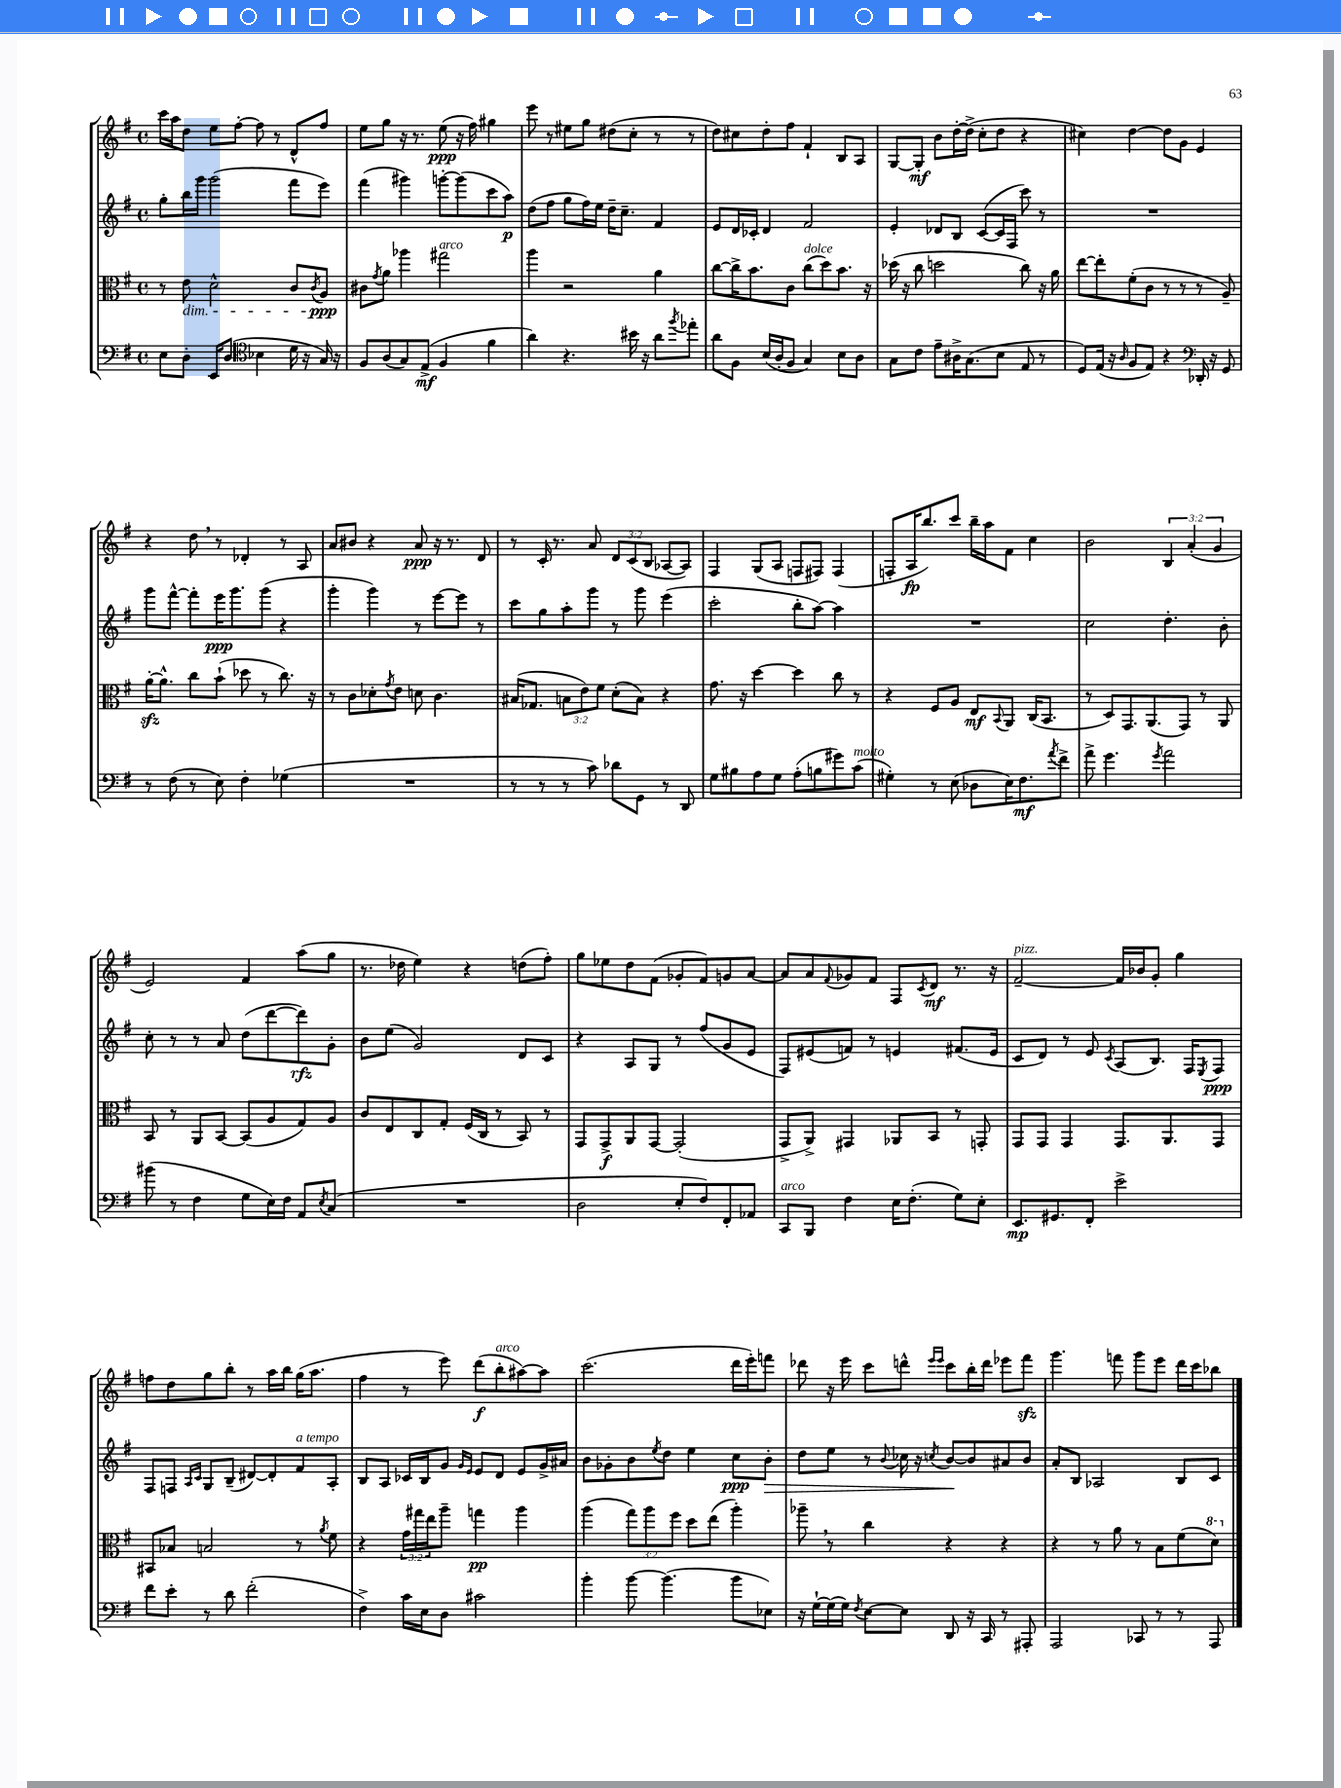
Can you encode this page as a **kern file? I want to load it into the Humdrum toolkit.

**kern	**dynam	**kern	**dynam	**kern	**dynam	**kern	**dynam
*part4	*part4	*part3	*part3	*part2	*part2	*part1	*part1
*staff4	*staff4	*staff3	*staff3	*staff2	*staff2	*staff1	*staff1
*clefF4	*	*clefC3	*	*clefG2	*	*clefG2	*
*k[f#]	*	*k[f#]	*	*k[f#]	*	*k[f#]	*
*M4/4	*	*M4/4	*	*M4/4	*	*M4/4	*
*met(c)	*	*met(c)	*	*met(c)	*	*met(c)	*
=19	=19	=19	=19	=19	=19	=19	=19
8E\L	.	8r	.	8gg'\L	.	16ccc\LL	.
.	.	.	.	.	.	16aa\J	.
!	!	!LO:TX:b:i:t=dim.	!	!	!	!	!
8D'\J	.	8e\	.	16bb\L	.	8dd\J	.
.	.	.	.	16ggg\JJ	.	.	.
16EE/KL	.	2d^^\	.	(2ggg\	.	8ee\L	.
(8.D/J	.	.	.	.	.	.	.
.	.	.	.	.	.	[8ff#'\J	.
*clefC4	*	*	*	*	*	*	*
4B-X\	.	.	.	.	.	8ff#\]	.
.	.	.	.	.	.	8r	.
16d\	.	8c/L	.	8fff#\L	.	8d^^/L	.
16r	.	.	.	.	.	.	.
.	.	8qc/	.	.	.	.	.
16G/)	.	8A/J	ppp	8eee\J)	.	8ff#/J	.
16r	.	.	.	.	.	.	.
=20	=20	=20	=20	=20	=20	=20	=20
8F#/L	.	8c#X\L	.	(4fff#\	.	8ee\L	.
.	.	8qg/	.	.	.	.	.
(8A/	.	8a\J	.	.	.	8gg\J	.
8G/)	.	4aa-X\	.	4ggg#X\)	.	16r	.
.	.	.	.	.	.	8.r	.
(8E^/J	mf	.	.	.	.	.	.
!	!	!LO:TX:a:i:t=arco	!	!	!	!	!
4F#/	.	2gg#X\	.	[8gggn'\L	.	(8ee\	ppp
.	.	.	.	(8ggg\]	.	16r	.
.	.	.	.	.	.	16ff#\)	.
4f#\	.	.	.	8ccc\	.	4gg#X\	.
.	.	.	.	8aa\J)	p	.	.
=21	=21	=21	=21	=21	=21	=21	=21
4a\)	.	4aa\	.	(8dd\L	.	8eee\	.
.	.	.	.	8ff#\J	.	8r	.
4.r	.	2r	.	8gg\L	.	8ee#X\L	.
.	.	.	.	16ff#\L)	.	8gg\J	.
.	.	.	.	16ee\JJ	.	.	.
.	.	.	.	16dd~\KL	.	(8dd#X\L	.
.	.	.	.	8.cc~\J	.	.	.
16b#X\	.	.	.	.	.	8cc'\J	.
16r	.	.	.	.	.	.	.
8a\L	.	4a\	.	4f#/	.	8r	.
8qff#/	.	.	.	.	.	.	.
8ee-X'\J	.	.	.	.	.	8r	.
=22	=22	=22	=22	=22	=22	=22	=22
8a\L	.	[8cc\L	.	8e/L	.	8dd\L)	.
8F#\J	.	16cc^\K]	.	16d/L	.	8cc#X\	.
.	.	8.b\	.	16c-X'/JJ	.	.	.
(16B/LL	.	.	.	4d/	.	8dd'\	.
16A'/J	.	.	.	.	.	.	.
8F#/J	.	8c\J	.	.	.	8ff#\J	.
!	!	!LO:TX:a:i:t=dolce	!	!	!	!	!
4G/)	.	(8cc\L	.	2f#/	.	4f#`/	.
.	.	8dd\)	.	.	.	.	.
8B\L	.	8.b\J	.	.	.	8B/L	.
8A\J	.	.	.	.	.	8A/J	.
.	.	16r	.	.	.	.	.
=23	=23	=23	=23	=23	=23	=23	=23
8G\L	.	(16dd-X\	.	4e'/	.	[8G/L	.
.	.	16r	.	.	.	.	.
8c\J	.	8cc\	.	.	.	8G'/J]	mf
8e~\L	.	2ddn\	.	8d-X/L	.	8b\L	.
16A#X^\K	.	.	.	8B/J	.	[16dd'\L	.
(8.G\	.	.	.	.	.	(16dd^\JJ]	.
.	.	.	.	([8c/L	.	8cc'\L	.
8B\J	.	.	.	16c/L]	.	8dd\J	.
.	.	.	.	16F#/JJ	.	.	.
8E/	.	8cc\)	.	8ccc\)	.	4r	.
8r	.	16r	.	8r	.	.	.
.	.	16a\	.	.	.	.	.
=24	=24	=24	=24	=24	=24	=24	=24
8D/L)	.	[8ee\L	.	1r	.	4cc#X\)	.
(16E/Jk	.	8ee'\]	.	.	.	.	.
16r	.	.	.	.	.	.	.
16qqA/	.	.	.	.	.	.	.
8F#/L	.	(8f#'\	.	.	.	[4dd\	.
8E/J)	.	8c\J	.	.	.	.	.
4r	.	8r	.	.	.	8dd\L]	.
.	.	8r	.	.	.	8g\J	.
*clefF4	*	*	*	*	*	*	*
16DD-X'/	.	8r	.	.	.	4e/	.
16r	.	.	.	.	.	.	.
8GG/	.	8A~/)	.	.	.	.	.
!!LO:LB:g=z
=25	=25	=25	=25	=25	=25	=25	=25
8r	.	[16azz'\KL	.	8ggg\L	.	4r	.
.	.	8.a^^\J]	.	.	.	.	.
(8F#\	.	.	.	[8fff#^^\J	.	.	.
8r	.	8cc\L	.	8fff#'\L]	.	8dd,\	.
8E\)	.	(8b`\J	.	16eee\K	ppp	8r	.
.	.	.	.	8.ggg\	.	.	.
4F#'\	.	8dd-X\	.	.	.	4d-X'/	.
.	.	8r	.	(8ggg\J	.	.	.
(4G-X\	.	8.cc\)	.	4r	.	8r	.
.	.	.	.	.	.	8A/	.
.	.	16r	.	.	.	.	.
=26	=26	=26	=26	=26	=26	=26	=26
1r	.	8r	.	4ggg'\	.	8a/L	.
.	.	8c\L	.	.	.	8b#X/J	.
.	.	8d-X'\	.	4ggg\)	.	4r	.
.	.	8qg/	.	.	.	.	.
.	.	8e\J	.	.	.	.	.
.	.	8dn\	.	8r	.	8a/	ppp
.	.	4.c\	.	[8eee\L	.	16r	.
.	.	.	.	.	.	8.r	.
.	.	.	.	8eee\J]	.	.	.
.	.	.	.	8r	.	8d/	.
=27	=27	=27	=27	=27	=27	=27	=27
8r	.	(16B#X/KL	.	8ccc\L	.	8r	.
.	.	8.G-X/J	.	.	.	.	.
8r	.	.	.	8gg\	.	16c'/	.
.	.	.	.	.	.	8.r	.
8r	.	12Bn\L	.	8aa'\	.	.	.
.	.	12e\)	.	.	.	.	.
8c\)	.	.	.	8ggg\J	.	8a/	.
.	.	12f#\J	.	.	.	.	.
8d-X\L	.	(8d'\L	.	8r	.	12d/L	.
.	.	.	.	.	.	(12c/	.
8GG\J	.	8B\J)	.	8ggg\	.	.	.
.	.	.	.	.	.	12B/J	.
8r	.	4r	.	(4eee\	.	[8A-X/L	.
8DD/	.	.	.	.	.	8A-/J])	.
=28	=28	=28	=28	=28	=28	=28	=28
8G\L	.	8.g\	.	2ccc'\	.	4F#/	.
8B#X\	.	.	.	.	.	.	.
.	.	16r	.	.	.	.	.
8A\	.	[4dd\	.	.	.	(8G/L	.
8G\J	.	.	.	.	.	8A/J	.
(8A'\L	.	4dd\]	.	8bb'\L	.	8Fn/L	.
8Bn\	.	.	.	[8aa\J)	.	8F#X/J)	.
8g#X\)	.	8cc\	.	4aa\]	.	(4F#/	.
!LO:TX:a:i:t=molto	!	!	!	!	!	!	!
(8c\J	.	8r	.	.	.	.	.
=29	=29	=29	=29	=29	=29	=29	=29
4G#X'\)	.	4r	.	1r	.	8Fn'/L	.
.	.	.	.	.	.	16A/K	fp
.	.	.	.	.	.	8.bb/)	.
8r	.	8F#/L	.	.	.	.	.
(8E\	.	8A/J	.	.	.	8ccc/J	.
8D-X\L	.	8E/L	mf	.	.	16bb~\LL	.
.	.	.	.	.	.	16aa\J	.
.	.	8qqBB/	.	.	.	.	.
16E\K)	.	8AA/J	.	.	.	8f#\J	.
8.F#\	mf	.	.	.	.	.	.
.	.	(16C/KL	.	.	.	4cc\	.
.	.	8.BB/J	.	.	.	.	.
8qa/	.	.	.	.	.	.	.
8f#^\J	.	.	.	.	.	.	.
=30	=30	=30	=30	=30	=30	=30	=30
8a^\	.	8r	.	2cc\	.	2b\	.
4.g\	.	8D/L)	.	.	.	.	.
.	.	8.GG/	.	.	.	.	.
.	.	(8.AA/	.	.	.	.	.
8qg/	.	.	.	.	.	.	.
2a\	.	.	.	4.dd'\	.	6B/	.
.	.	8GG/J)	.	.	.	.	.
.	.	.	.	.	.	(6a'/	.
.	.	8r	.	.	.	.	.
.	.	.	.	.	.	6g/	.
.	.	8AA/	.	8b'\	.	.	.
!!LO:LB:g=z
=31	=31	=31	=31	=31	=31	=31	=31
(8b#X\	.	8BB/	.	8cc'\	.	2e/)	.
8r	.	8r	.	8r	.	.	.
4F#\	.	8AA/L	.	8r	.	.	.
.	.	[8BB/J	.	8a/	.	.	.
8G\L	.	(8BB/L]	.	(8dd\L	.	4f#/	.
16E\L)	.	8A/	.	[8ddd\	.	.	.
16F#\JJ	.	.	.	.	.	.	.
8AA/L	.	8G/)	.	8ddd\])	rfz	(8aa\L	.
8qE/	.	.	.	.	.	.	.
(8C/J	.	8A/J	.	8g'\J	.	8gg\J	.
=32	=32	=32	=32	=32	=32	=32	=32
1r	.	8c/L	.	8b\L	.	8.r	.
.	.	8E/	.	(8ee\J	.	.	.
.	.	.	.	.	.	16dd-X\	.
.	.	8C/	.	2g/)	.	4ee\)	.
.	.	8G'/J	.	.	.	.	.
.	.	(16F#/LL	.	.	.	4r	.
.	.	16C/JJ	.	.	.	.	.
.	.	8r	.	.	.	.	.
.	.	8BB/)	.	8d/L	.	(8ddn\L	.
.	.	8r	.	8c/J	.	8ff#'\J)	.
=33	=33	=33	=33	=33	=33	=33	=33
2D\	.	8GG/L	.	4r	.	8gg\L	.
.	.	8GG^/	f	.	.	8ee-X\	.
.	.	8AA/	.	8A/L	.	8dd\	.
.	.	[8GG/J	.	8G/J	.	(8f#\J	.
8E'/L	.	(2GG'/]	.	8r	.	8g-X'/L	.
8F#/)	.	.	.	(8ff#/L	.	8f#/)	.
8FF#'/	.	.	.	8g/	.	8gn/	.
8AA-X/J	.	.	.	8e/J	.	[8a/J	.
=34	=34	=34	=34	=34	=34	=34	=34
!LO:TX:a:i:t=arco	!	!	!	!	!	!	!
8CC/L	.	8GG^/L	.	8F#/L)	.	8a/L]	.
8BBB/J	.	8AA^/J)	.	(8e#X/	.	8a/	.
.	.	.	.	.	.	8qqf#/	.
4F#\	.	4GG#X/	.	8fn/J)	.	8g-X/	.
.	.	.	.	8r	.	8f#/J	.
16E\KL	.	8AA-X/L	.	4en/	.	8F#/L	.
(8.F#'\J	.	.	.	.	.	.	.
.	.	.	.	.	.	8qc/	.
.	.	8BB/J	.	.	.	8d/J	mf
8G\L)	.	8r	.	(8.f#X/L	.	8.r	.
8E'\J	.	8GGn'/	.	.	.	.	.
.	.	.	.	16e/Jk	.	16r	.
=35	=35	=35	=35	=35	=35	=35	=35
!	!	!	!	!	!	!LO:TX:a:i:t=pizz.	!
8.EE/L	mp	8GG/L	.	8c/L	.	[2f#~/	.
.	.	8GG/J	.	8d/J)	.	.	.
8.GG#X/	.	.	.	.	.	.	.
.	.	4GG/	.	8r	.	.	.
8FF#'/J	.	.	.	8e/	.	.	.
.	.	.	.	8qc/	.	.	.
2e^\	.	8.GG/L	.	(8A/L	.	16f#/LL]	.
.	.	.	.	.	.	16b-X/J	.
.	.	.	.	8.B/J)	.	8g'/J	.
.	.	8.AA/	.	.	.	.	.
.	.	.	.	.	.	4gg\	.
.	.	.	.	16F#/KL	.	.	.
.	.	.	.	8qE/	.	.	.
.	.	8GG/J	.	8F#/J	ppp	.	.
!!LO:LB:g=z
=36	=36	=36	=36	=36	=36	=36	=36
8f#\L	.	8BB#X/L	.	8F#/L	.	8ffn\L	.
8e'\J	.	8B-X/J	.	8Fn/J	.	8dd\	.
.	.	.	.	16qqA/LL	.	.	.
.	.	.	.	16qqc/JJ	.	.	.
8r	.	2Bn/	.	8G/L	.	8gg\	.
8d\	.	.	.	(8B~/J	.	8bb'\J	.
(2f#'\	.	.	.	[8d#X/L)	.	8r	.
.	.	.	.	8d#'/]	.	16aa\LL	.
.	.	.	.	.	.	16bb\JJ	.
!	!	!	!	!LO:TX:a:i:t=a tempo	!	!	!
.	.	8r	.	8f#/	.	(16gg\KL	.
.	.	.	.	.	.	8.aa\J	.
.	.	8qa/	.	.	.	.	.
.	.	8f#\	.	8A'/J	.	.	.
=37	=37	=37	=37	=37	=37	=37	=37
4F#^\)	.	4r	.	8B/L	.	4ff#\	.
.	.	.	.	8A/J	.	.	.
16c\LL	.	24g\LL	.	16c-X/LL	.	8r	.
.	.	24gg#X\	.	.	.	.	.
16E\J	.	.	.	16B/J	.	.	.
.	.	24ee\J	.	.	.	.	.
8D\J	.	8aa~\J	.	8g/J	.	8eee\)	.
.	.	.	.	16qqg/LL	.	.	.
.	.	.	.	16qqe/JJ	.	.	.
2c#X\	.	4ggn\	pp	8e/L	.	(8ddd\L	f
!	!	!	!	!	!	!LO:TX:a:i:t=arco	!
.	.	.	.	8d/J	.	8bb'\	.
.	.	4aa\	.	8e/L	.	[8aa#X\)	.
.	.	.	.	16g^/L	.	8aa#\J]	.
.	.	.	.	16a#X/JJ	.	.	.
=38	=38	=38	=38	=38	=38	=38	=38
4b'\	.	(4aa\	.	8b\L	.	(2.ccc\	.
.	.	.	.	8g-X'\	.	.	.
[8b\	.	12gg\L)	.	8b\	.	.	.
.	.	12aa\	.	.	.	.	.
.	.	.	.	8qee/	.	.	.
(4.b\]	.	.	.	8dd\J	.	.	.
.	.	12ff#\J	.	.	.	.	.
.	.	8dd\L	.	4ee\	.	.	.
.	.	(8ee\J	.	.	.	.	.
8b\L	.	4aa'\)	.	8cc\L	ppp	16ddd\LL	.
.	.	.	.	.	.	16eee'\J)	.
!	!	!	!	!	!LO:HP:b	!	!
8E-X\J)	.	.	.	8b'\J	>	8fffn\J	.
=39	=39	=39	=39	=39	=39	=39	=39
16r	.	8aa-X~,\	.	8dd\L	.	8ddd-X\	.
[16G`\LL	.	.	.	.	.	.	.
(16G\]	.	8r	.	8ee\J	.	16r	.
16G\JJ)	.	.	.	.	.	16eee\	.
8qF#/	.	.	.	.	.	.	.
[8E\L	.	4cc\	.	8r	.	8ccc\L	.
.	.	.	.	8qqb/	.	.	.
8E\J]	.	.	.	16cc-X\	.	8dddn^^\J	.
.	.	.	.	16r	.	.	.
.	.	.	.	.	.	16qqeee/LL	.
.	.	.	.	8qccn/	.	16qqeee/JJ	.
8DD/	.	4r	.	[8b/L	.	8ccc\L	.
16r	.	.	.	8b/]	]	16bb'\L	.
16CC/	.	.	.	.	.	16ddd\JJ	.
8r	.	4r	.	8a#X/	.	8eee-X\L	.
8AAA#X'/	.	.	.	8b/J	.	8fff#zz\J	.
=40	=40	=40	=40	=40	=40	=40	=40
2AAA/	.	4r	.	8a'/L	.	4.ggg\	.
.	.	.	.	8B/J	.	.	.
.	.	8r	.	2A-X/	.	.	.
.	.	8a\	.	.	.	8fffn\	.
8CC-X/	.	8r	.	.	.	8ggg\L	.
8r	.	8B\L	.	.	.	8eee\J	.
8r	.	(8f#\	.	8B/L	.	16ddd\LL	.
.	.	.	.	.	.	16ccc\J	.
*	*	*8va	*	*	*	*	*
8AAA/	.	8dd\J)	.	8c/J	.	8bb-X\J	.
*	*	*X8va	*	*	*	*	*
==	==	==	==	==	==	==	==
*-	*-	*-	*-	*-	*-	*-	*-
